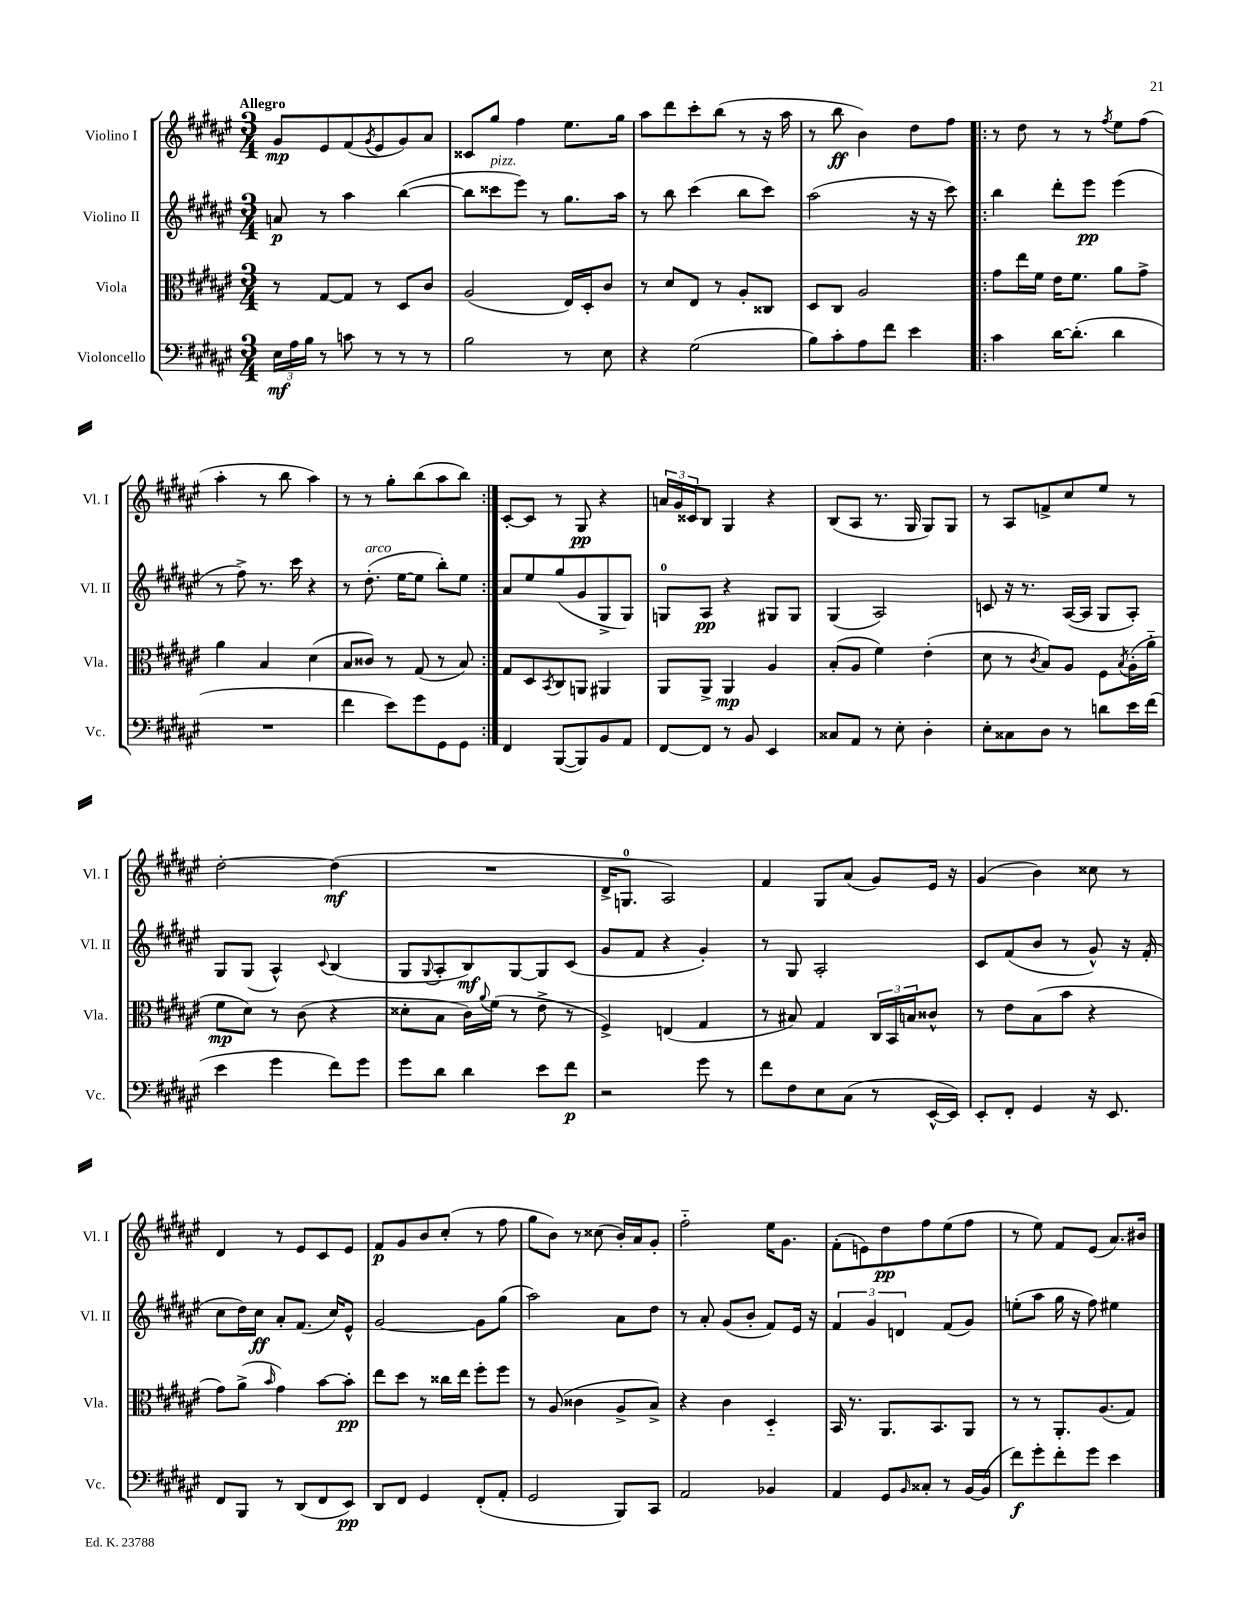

**kern	**dynam	**kern	**dynam	**kern	**dynam	**kern	**dynam
*part4	*part4	*part3	*part3	*part2	*part2	*part1	*part1
*staff4	*staff4	*staff3	*staff3	*staff2	*staff2	*staff1	*staff1
*I"Violoncello	*	*I"Viola	*	*I"Violino II	*	*I"Violino I	*
*I'Vc.	*	*I'Vla.	*	*I'Vl. II	*	*I'Vl. I	*
*clefF4	*	*clefC3	*	*clefG2	*	*clefG2	*
*k[f#c#g#d#a#e#]	*	*k[f#c#g#d#a#e#]	*	*k[f#c#g#d#a#e#]	*	*k[f#c#g#d#a#e#]	*
*M3/4	*	*M3/4	*	*M3/4	*	*M3/4	*
=1	=1	=1	=1	=1	=1	=1	=1
!	!	!	!	!	!	!LO:TX:a:B:t=Allegro	!
24E#\LL	mf	8r	.	8an/	p	8g#/L	mp
24A#\	.	.	.	.	.	.	.
24B\JJ	.	.	.	.	.	.	.
8r	.	[8G#/L	.	8r	.	8e#/	.
8cn\	.	8G#/J]	.	4aa#\	.	(8f#/	.
.	.	.	.	.	.	8qg#/	.
8r	.	8r	.	.	.	8e#/	.
8r	.	8D#/L	.	([4bb\	.	8g#/)	.
8r	.	8c#/J	.	.	.	8a#/J	.
=2	=2	=2	=2	=2	=2	=2	=2
2B\	.	(2A#/	.	8bb\L]	.	8c##X/L	.
!	!	!	!	!LO:TX:a:i:t=pizz.	!	!	!
.	.	.	.	8ccc##X\	.	8gg#/J	.
.	.	.	.	8eee#\J)	.	4ff#\	.
.	.	.	.	8r	.	.	.
8r	.	16E#/LL)	.	8.gg#\L	.	8.ee#\L	.
.	.	16D#'/J	.	.	.	.	.
8E#\	.	8c#/J	.	.	.	.	.
.	.	.	.	16aa#\Jk	.	16gg#\Jk	.
=3	=3	=3	=3	=3	=3	=3	=3
4r	.	8r	.	8r	.	8aa#\L	.
.	.	8d#/L	.	8bb\	.	8ddd#\	.
(2G#\	.	8E#/J	.	(4ccc#\	.	8ccc#'\	.
.	.	8r	.	.	.	(8bb\J	.
.	.	8A#'/L	.	8bb\L	.	8r	.
.	.	8C##X/J	.	8ccc#\J)	.	16r	.
.	.	.	.	.	.	16aa#\	.
=4	=4	=4	=4	=4	=4	=4	=4
8B\L)	.	8D#/L	.	(2aa#\	.	8r	.
8c#'\	.	8C#/J	.	.	.	8bb\	ff
8A#\	.	2A#/	.	.	.	4b\)	.
8f#\J	.	.	.	.	.	.	.
4e#\	.	.	.	16r	.	8dd#\L	.
.	.	.	.	16r	.	.	.
.	.	.	.	8ccc#\)	.	8ff#\J	.
=5!|:	=5!|:	=5!|:	=5!|:	=5!|:	=5!|:	=5!|:	=5!|:
4c#\	.	8g#\L	.	4bb\	.	8r	.
.	.	16ee#\L	.	.	.	8dd#\	.
.	.	16f#\JJ	.	.	.	.	.
[16d#\KL	.	16e#\KL	.	8ddd#'\L	.	8r	.
(8.d#'\J]	.	8.f#\J	.	.	.	.	.
.	.	.	.	8eee#\J	pp	8r	.
.	.	.	.	.	.	8qff#/	.
4d#\	.	8a#\L	.	(4eee#\	.	8ee#\L	.
.	.	8g#^\J	.	.	.	(8ff#\J	.
!!LO:LB:g=z
=6	=6	=6	=6	=6	=6	=6	=6
2.r	.	4a#\	.	8r	.	4aa#'\	.
.	.	.	.	8ff#^\)	.	.	.
.	.	4B/	.	8.r	.	8r	.
.	.	.	.	.	.	8bb\	.
.	.	.	.	16ccc#\	.	.	.
.	.	(4d#\	.	4r	.	4aa#\)	.
=7	=7	=7	=7	=7	=7	=7	=7
4f#\	.	8B/L	.	8r	.	8r	.
!	!	!	!	!LO:TX:a:i:t=arco	!	!	!
.	.	8c##X/J)	.	(8.dd#'\	.	8r	.
8e#\L)	.	8r	.	.	.	8gg#'\L	.
.	.	.	.	[16ee#\KL	.	.	.
8g#\	.	(8G#/	.	8ee#\J]	.	(8bb\	.
8GG#\	.	8r	.	8bb'\L)	.	8aa#\	.
8GG#\J	.	8B/)	.	8ee#\J	.	8bb\J)	.
=8:|!	=8:|!	=8:|!	=8:|!	=8:|!	=8:|!	=8:|!	=8:|!
4FF#/	.	8G#/L	.	8a#/L	.	[8c#'/L	.
.	.	8D#/	.	8ee#/	.	8c#/J]	.
.	.	8qBB/	.	.	.	.	.
([8BBB/L	.	8C#/	.	(8gg#/	.	8r	.
8BBB/])	.	8AAn/J	.	8g#/	.	8G#/	pp
8BB/	.	4AA#X/	.	8G#^/	.	4r	.
8AA#/J	.	.	.	8G#/J)	.	.	.
=9	=9	=9	=9	=9	=9	=9	=9
[8FF#/L	.	8AA#/L	.	8Gn/L	.	24an/LL	.
.	.	.	.	.	.	24g#/	.
.	.	.	.	.	.	24c##X/J	.
8FF#/J]	.	8AA#^/J	.	8A#/J	pp	8B/J	.
8r	.	4AA#/	mp	4r	.	4G#/	.
8BB/	.	.	.	.	.	.	.
4EE#/	.	4A#/	.	8G#X/L	.	4r	.
.	.	.	.	8G#/J	.	.	.
=10	=10	=10	=10	=10	=10	=10	=10
8C##X/L	.	(8B'/L	.	(4G#/	.	(8B/L	.
8AA#/J	.	8A#/J	.	.	.	8A#/J	.
8r	.	4f#\)	.	2A#/)	.	8.r	.
8E#'\	.	.	.	.	.	.	.
.	.	.	.	.	.	16G#/	.
4D#'\	.	(4e#'\	.	.	.	8G#/L)	.
.	.	.	.	.	.	8G#/J	.
=11	=11	=11	=11	=11	=11	=11	=11
8E#'\L	.	8d#\	.	8cn/	.	8r	.
8C##X\	.	8r	.	16r	.	8A#/L	.
.	.	.	.	8.r	.	.	.
.	.	8qc#/	.	.	.	.	.
8D#\J	.	8B/L)	.	.	.	8fn^/	.
8r	.	8A#/J	.	([16A#/LL	.	8cc#/	.
.	.	.	.	16A#/JJ]	.	.	.
8dn\L	.	8F#\L	.	8G#/L	.	8ee#/J	.
.	.	8qB/	.	.	.	.	.
16e#\L	.	(16A#'\L	.	8A#'/J)	.	8r	.
(16f#\JJ	.	16a#\JJ	.	.	.	.	.
!!LO:LB:g=z
=12	=12	=12	=12	=12	=12	=12	=12
4e#\	.	8f#\L	mp	8G#/L	.	[2dd#'\	.
.	.	8d#\J)	.	(8G#/J	.	.	.
4g#\	.	8r	.	4A#^^/)	.	.	.
.	.	(8c#\	.	.	.	.	.
.	.	.	.	8qqc#/	.	.	.
8f#\L)	.	4r	.	(4B/	.	(4dd#\]	mf
8g#\J	.	.	.	.	.	.	.
=13	=13	=13	=13	=13	=13	=13	=13
8g#\L	.	8d##X'\L	.	8G#/L	.	2.r	.
.	.	.	.	8qqG#/	.	.	.
8d#\J	.	8B\J	.	8A#'/	.	.	.
4d#\	.	16c#\LL)	.	8B/)	mf	.	.
.	.	8qqa#/	.	.	.	.	.
.	.	(16f#\JJ	.	.	.	.	.
.	.	8r	.	[8G#/	.	.	.
8e#\L	.	8e#^\	.	8G#/]	.	.	.
8f#\J	p	8r	.	(8c#/J	.	.	.
=14	=14	=14	=14	=14	=14	=14	=14
2r	.	4F#^/)	.	8g#/L	.	16d#^/KL	.
.	.	.	.	.	.	8.Gn/J	.
.	.	.	.	8f#/J	.	.	.
.	.	(4En/	.	4r	.	2A#/)	.
8g#\	.	4G#/	.	4g#'/)	.	.	.
8r	.	.	.	.	.	.	.
=15	=15	=15	=15	=15	=15	=15	=15
8f#\L	.	8r	.	8r	.	4f#/	.
8F#\	.	8B#X/)	.	8G#/	.	.	.
8E#\	.	4G#/	.	2A#'/	.	8G#/L	.
(8C#\J	.	.	.	.	.	(8a#/J	.
8r	.	24C#/LL	.	.	.	8g#/L)	.
.	.	24BB/	.	.	.	.	.
.	.	24Bn/J	.	.	.	.	.
[16EE#^^/LL	.	8c##X^^/J	.	.	.	16e#/Jk	.
16EE#/JJ])	.	.	.	.	.	16r	.
=16	=16	=16	=16	=16	=16	=16	=16
8EE#'/L	.	8r	.	8c#/L	.	(4g#/	.
8FF#'/J	.	8e#\L	.	(8f#/	.	.	.
4GG#/	.	(8B\	.	8b/J	.	4b\)	.
.	.	8b\J	.	8r	.	.	.
16r	.	4r	.	8g#^^/)	.	8cc##X\	.
8.EE#/	.	.	.	.	.	.	.
.	.	.	.	16r	.	8r	.
.	.	.	.	(16f#'/	.	.	.
!!LO:LB:g=z
=17	=17	=17	=17	=17	=17	=17	=17
8FF#/L	.	8g#\L)	.	8cc#\L	.	4d#/	.
8BBB/J	.	(8a#^\J	.	16dd#\L)	.	.	.
.	.	.	.	16cc#\JJ	ff	.	.
.	.	16qqb/	.	.	.	.	.
8r	.	4g#\)	.	8a#'/L	.	8r	.
(8DD#/L	.	.	.	(8.f#/J	.	8e#/L	.
8FF#/	.	[8b\L	.	.	.	8c#/	.
.	.	.	.	16cc#/KL)	.	.	.
8EE#/J)	pp	8b'\J]	pp	8e#^^/J	.	8e#/J	.
=18	=18	=18	=18	=18	=18	=18	=18
8DD#/L	.	8ee#\L	.	[2g#/	.	8f#/L	p
8FF#/J	.	8dd#\J	.	.	.	8g#/	.
4GG#/	.	8r	.	.	.	8b/	.
.	.	16cc##X\LL	.	.	.	(8cc#'/J	.
.	.	16ee#\JJ	.	.	.	.	.
(8FF#'/L	.	8ff#'\L	.	8g#\L]	.	8r	.
8AA#'/J	.	8ff#\J	.	(8gg#\J	.	8ff#\	.
=19	=19	=19	=19	=19	=19	=19	=19
2GG#/	.	8r	.	2aa#\)	.	8gg#\L	.
.	.	(8A#/	.	.	.	8b\J)	.
.	.	4c##X\	.	.	.	8r	.
.	.	.	.	.	.	(8cc##X\	.
8BBB/L)	.	8A#^/L	.	8a#\L	.	16b'/LL)	.
.	.	.	.	.	.	16a#/J	.
8CC#/J	.	8B^/J)	.	8dd#\J	.	8g#'/J	.
=20	=20	=20	=20	=20	=20	=20	=20
2AA#/	.	4r	.	8r	.	2ff#\	.
.	.	.	.	8a#'/	.	.	.
.	.	4c#\	.	(8g#/L	.	.	.
.	.	.	.	8b'/J	.	.	.
4BB-X/	.	4D#/	.	8f#/L)	.	16ee#\KL	.
.	.	.	.	.	.	8.g#\J	.
.	.	.	.	16e#/Jk	.	.	.
.	.	.	.	16r	.	.	.
=21	=21	=21	=21	=21	=21	=21	=21
4AA#/	.	16BB/	.	6f#/	.	(8f#'\L	.
.	.	8.r	.	.	.	.	.
.	.	.	.	.	.	8en\)	.
.	.	.	.	6g#/	.	.	.
8GG#/L	.	8.AA#/L	.	.	.	8dd#\	pp
.	.	.	.	6dn/	.	.	.
16qqBB/	.	.	.	.	.	.	.
8C##X'/J	.	.	.	.	.	8ff#\	.
.	.	8.BB/	.	.	.	.	.
8r	.	.	.	(8f#/L	.	(8ee#\	.
[16BB/LL	.	8AA#/J	.	8g#/J)	.	8ff#\J	.
(16BB/JJ]	.	.	.	.	.	.	.
=22	=22	=22	=22	=22	=22	=22	=22
8f#\L)	f	8r	.	(8een'\L	.	8r	.
8g#'\	.	8r	.	8aa#\J	.	8ee#\)	.
8f#'\	.	8.AA#'/L	.	16gg#\	.	8f#/L	.
.	.	.	.	16r	.	.	.
8g#\J	.	.	.	8ff#\)	.	(8e#/J	.
.	.	(8.A#/	.	.	.	.	.
4e#\	.	.	.	4ee#X\	.	8.a#/L)	.
.	.	8G#/J)	.	.	.	.	.
.	.	.	.	.	.	16b#X/Jk	.
==	==	==	==	==	==	==	==
*-	*-	*-	*-	*-	*-	*-	*-
